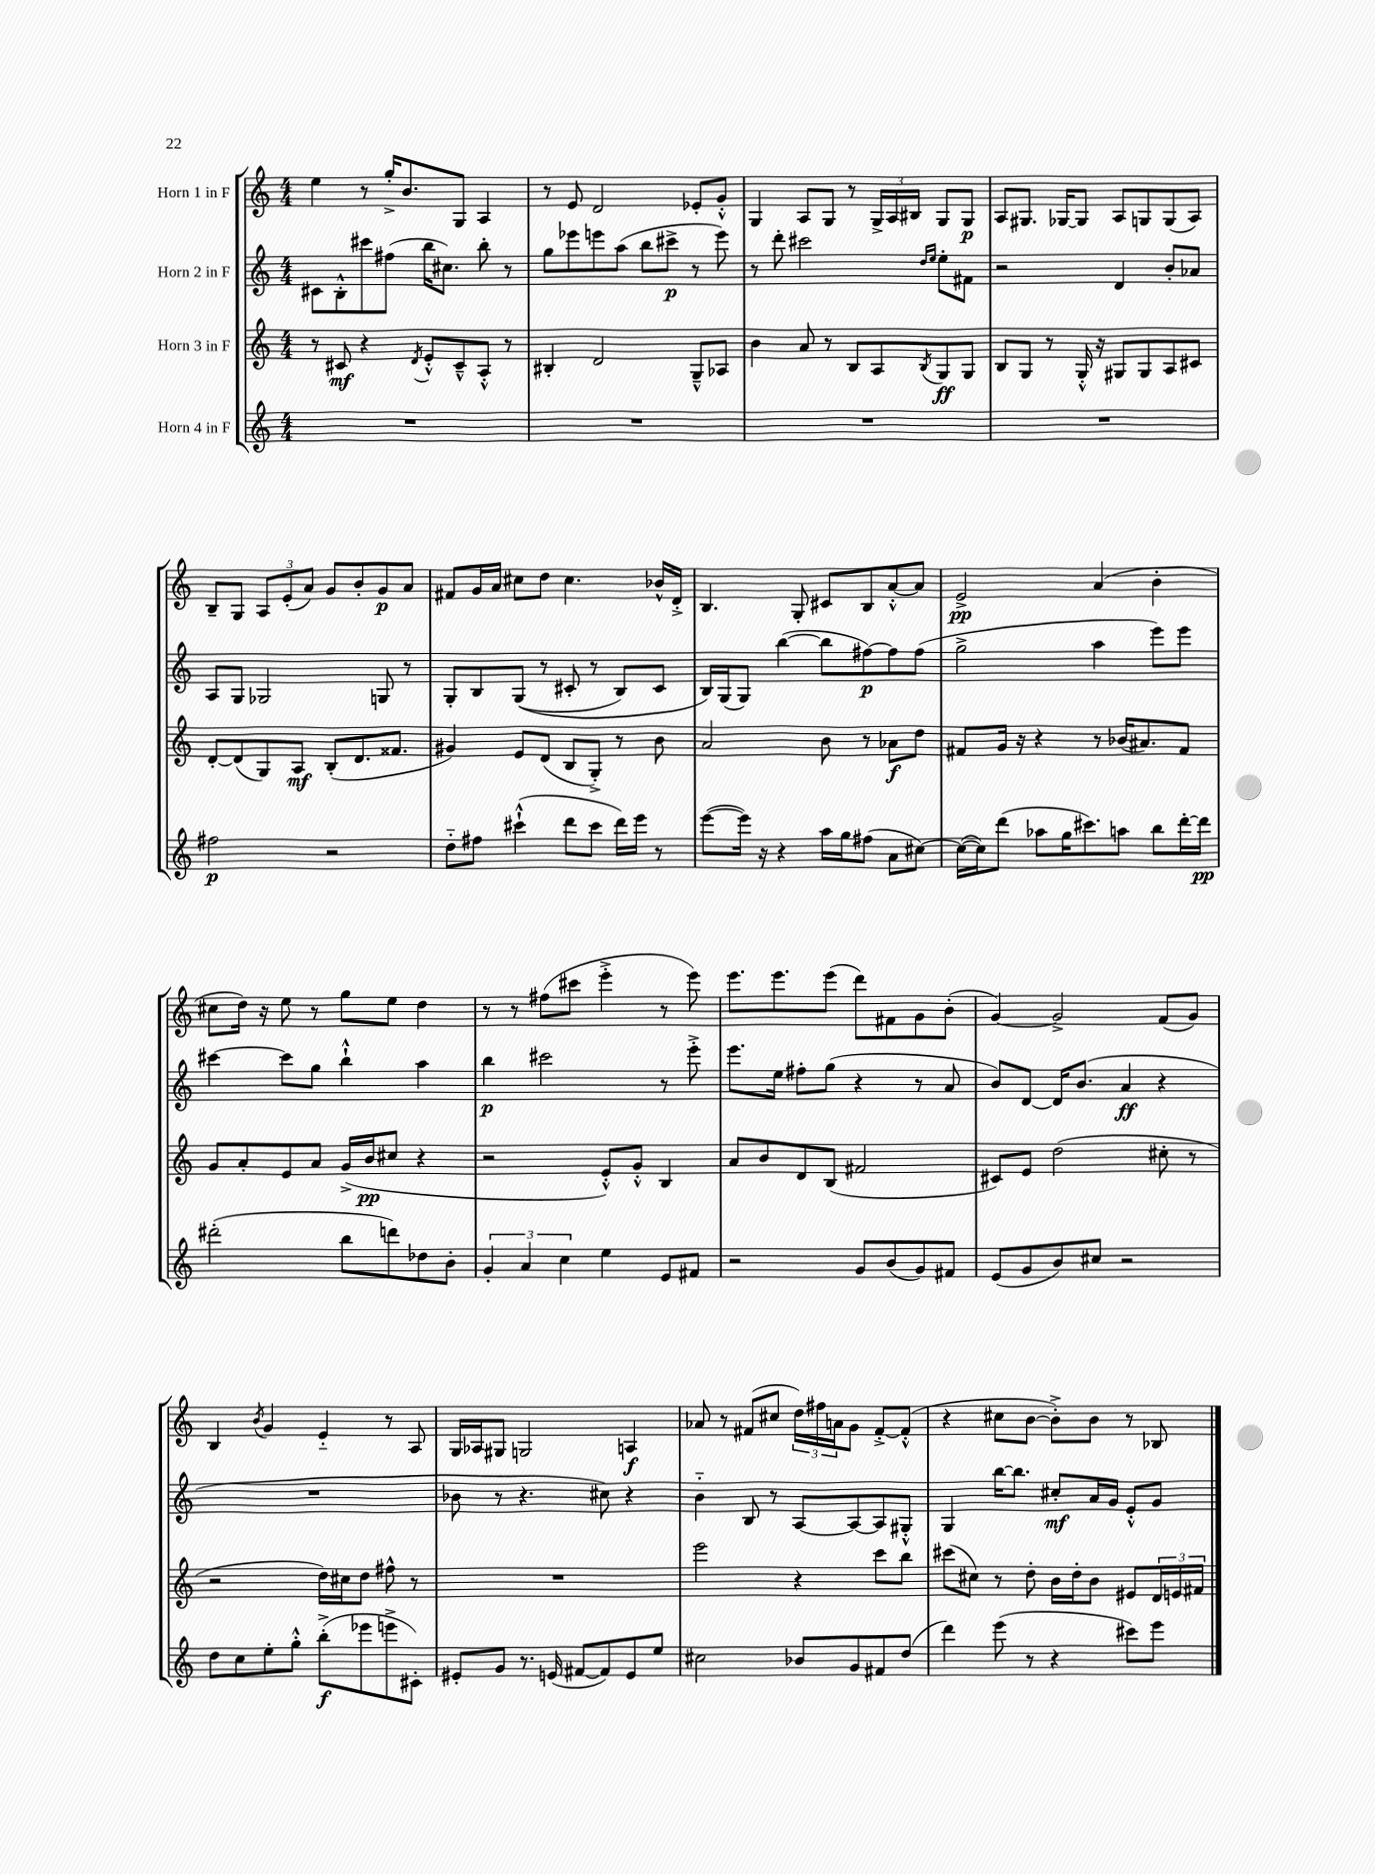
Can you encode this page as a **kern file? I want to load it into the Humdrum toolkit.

**kern	**kern	**kern	**kern
*staff4	*staff3	*staff2	*staff1
*clefG2	*clefG2	*clefG2	*clefG2
*k[]	*k[]	*k[]	*k[]
*M4/4	*M4/4	*M4/4	*M4/4
1r	8r	8c#	4ee
.	8c#	8B'^^	.
.	4r	8ccc#	8r
.	.	(8ff#	16gg'^
.	.	.	8.b
.	8qd	.	.
.	8e'^^	16bb	.
.	.	8.cc#)	.
.	8c#~^^	.	8G
.	8A'^^	8bb'	4A
.	8r	8r	.
=	=	=	=
1r	4B#'	8gg	8r
.	.	8eee-	8e
.	2d	8eee	2d
.	.	(8aa	.
.	.	8bb	.
.	.	8ccc#^	.
.	8G~^^	8r	8e-'
.	8A-	8eee)	8g'^^
=	=	=	=
1r	4b	8r	4G
.	.	8ddd'	.
.	8a	2ccc#	8A
.	8r	.	8G
.	8B	.	8r
.	8A	.	24G^
.	.	.	24A
.	.	.	24B#
.	.	16qqdd	.
.	8qB	16qqee	.
.	8G	8ee'	8G
.	8G	8f#	8G
=	=	=	=
1r	8B	2r	8A
.	8G	.	8.G#
.	8r	.	.
.	.	.	[16G-
.	16G'^^	.	8G-]
.	16r	.	.
.	8G#	4d	8A
.	8G#	.	8G
.	8A	8b'	(8G
.	8c#	8a-	8A)
=	=	=	=
2ff#	[8d'	8A	8B~
.	(8d]	8G	8G
.	8G)	2G-	12A
.	.	.	(12e'
.	8A	.	.
.	.	.	12a)
2r	(8B'	.	8g
.	8.d	.	8b'
.	.	8G	8g
.	8.f##	.	.
.	.	8r	8a
=	=	=	=
8dd'~	4g#)	8G'	8f#
8ff#	.	8B	16g
.	.	.	16a
(4ccc#`^^	8e	&((8G	8cc#
.	(8d	8r	8dd
8ddd	8B	8c#'	4.cc#
8ccc#	8G'^)	8r	.
16ddd)	8r	8B)	.
16eee	.	.	.
8r	8b	8c#	16b-^^
.	.	.	16d'^
=	=	=	=
([8eee	2a	16B&)	4.B
.	.	(16G	.
16eee])	.	8G)	.
16r	.	.	.
4r	.	([4bb	.
.	.	.	8G'
16aa	8b	8bb]	8c#
16gg	.	.	.
(8ff#	8r	[8ff#)	8B
8a	8a-	8ff#]	[8a'^^
[8cc#)	8dd	(8ff#	8a]
=	=	=	=
(16cc#_	8f#	2gg^	2e^
16cc#])	.	.	.
(8ddd	16g	.	.
.	16r	.	.
8aa-	4r	.	.
16gg	.	.	.
8.ccc#)	.	.	.
.	8r	4aa	(4a
8aa	(16b-	.	.
.	8.a#)	.	.
8bb	.	8eee)	4b'
[16ddd'	8f#	8eee	.
16ddd]	.	.	.
=	=	=	=
(2ddd#'	8g	[4ccc#	8cc#
.	8a'	.	16dd)
.	.	.	16r
.	8e	8ccc#]	8ee
.	8a	8gg	8r
8bb	(16g^	4bb`^^	8gg
.	16b	.	.
8ddd)	8cc#	.	8ee
8dd-	4r	4aa	4dd
8b'	.	.	.
=	=	=	=
6g'	2r	4bb	8r
.	.	.	8r
6a	.	.	.
.	.	2ccc#	(8ff#
6cc	.	.	.
.	.	.	8ccc#
4ee	8e'^^)	.	4eee'^
.	8g'^^	.	.
8e	4B	8r	8r
8f#	.	8eee'^	8eee)
=	=	=	=
2r	8a	8.eee	8.eee
.	8b	.	.
.	.	16ee	8.eee
.	8d	8ff#'	.
.	(8B	(8gg	(8eee
8g	2f#	4r	8ddd)
(8b	.	.	8f#
8g)	.	8r	8g
8f#	.	8a	(8b'
=	=	=	=
(8e	8c#)	8b)	[4g)
8g	8e	[8d	.
8b)	(2dd	16d]	2g^]
.	.	(8.b	.
8cc#	.	.	.
2r	.	4a	.
.	8cc#'	4r	(8f
.	8r	.	8g)
=	=	=	=
8dd	2r	1r	4B
8cc	.	.	.
.	.	.	8qb
8ee'	.	.	4g
8gg'^^	.	.	.
(8bb'^	16dd)	.	4e'~
.	16cc#	.	.
8eee-	8dd	.	.
8eee^	8ff#^^	.	8r
8c#')	8r	.	8A
=	=	=	=
8e#'	1r	8b-	16G
.	.	.	16A-
8g	.	8r	8G#
8.r	.	4.r	2G
(16e	.	.	.
[8f#	.	.	.
8f#])	.	8cc#)	.
8e	.	4r	4A
8ee	.	.	.
=	=	=	=
2cc#	2eee	4b'~	8a-
.	.	.	8r
.	.	8B	(8f#
.	.	8r	8cc#
8b-	4r	[8A	24dd)
.	.	.	24ff#
.	.	.	24a
8g	.	8A_	8g
8f#	8ccc	8A]	[8f#'^
(8dd	8bb	8G#'^^	(8f#'^^]
=	=	=	=
4ddd)	(8ccc#	4G	4r
.	8cc#)	.	.
(8eee	8r	[16bb	8cc#
.	.	8.bb]	.
8r	8dd'	.	[8b
4r	16b	8cc#'	8b'^])
.	16dd'	.	.
.	8b	16a	8b
.	.	16g	.
8ccc#)	8e#	8e'^^	8r
8eee	24d	8g	8B-
.	24e	.	.
.	24f#	.	.
==	==	==	==
*-	*-	*-	*-
